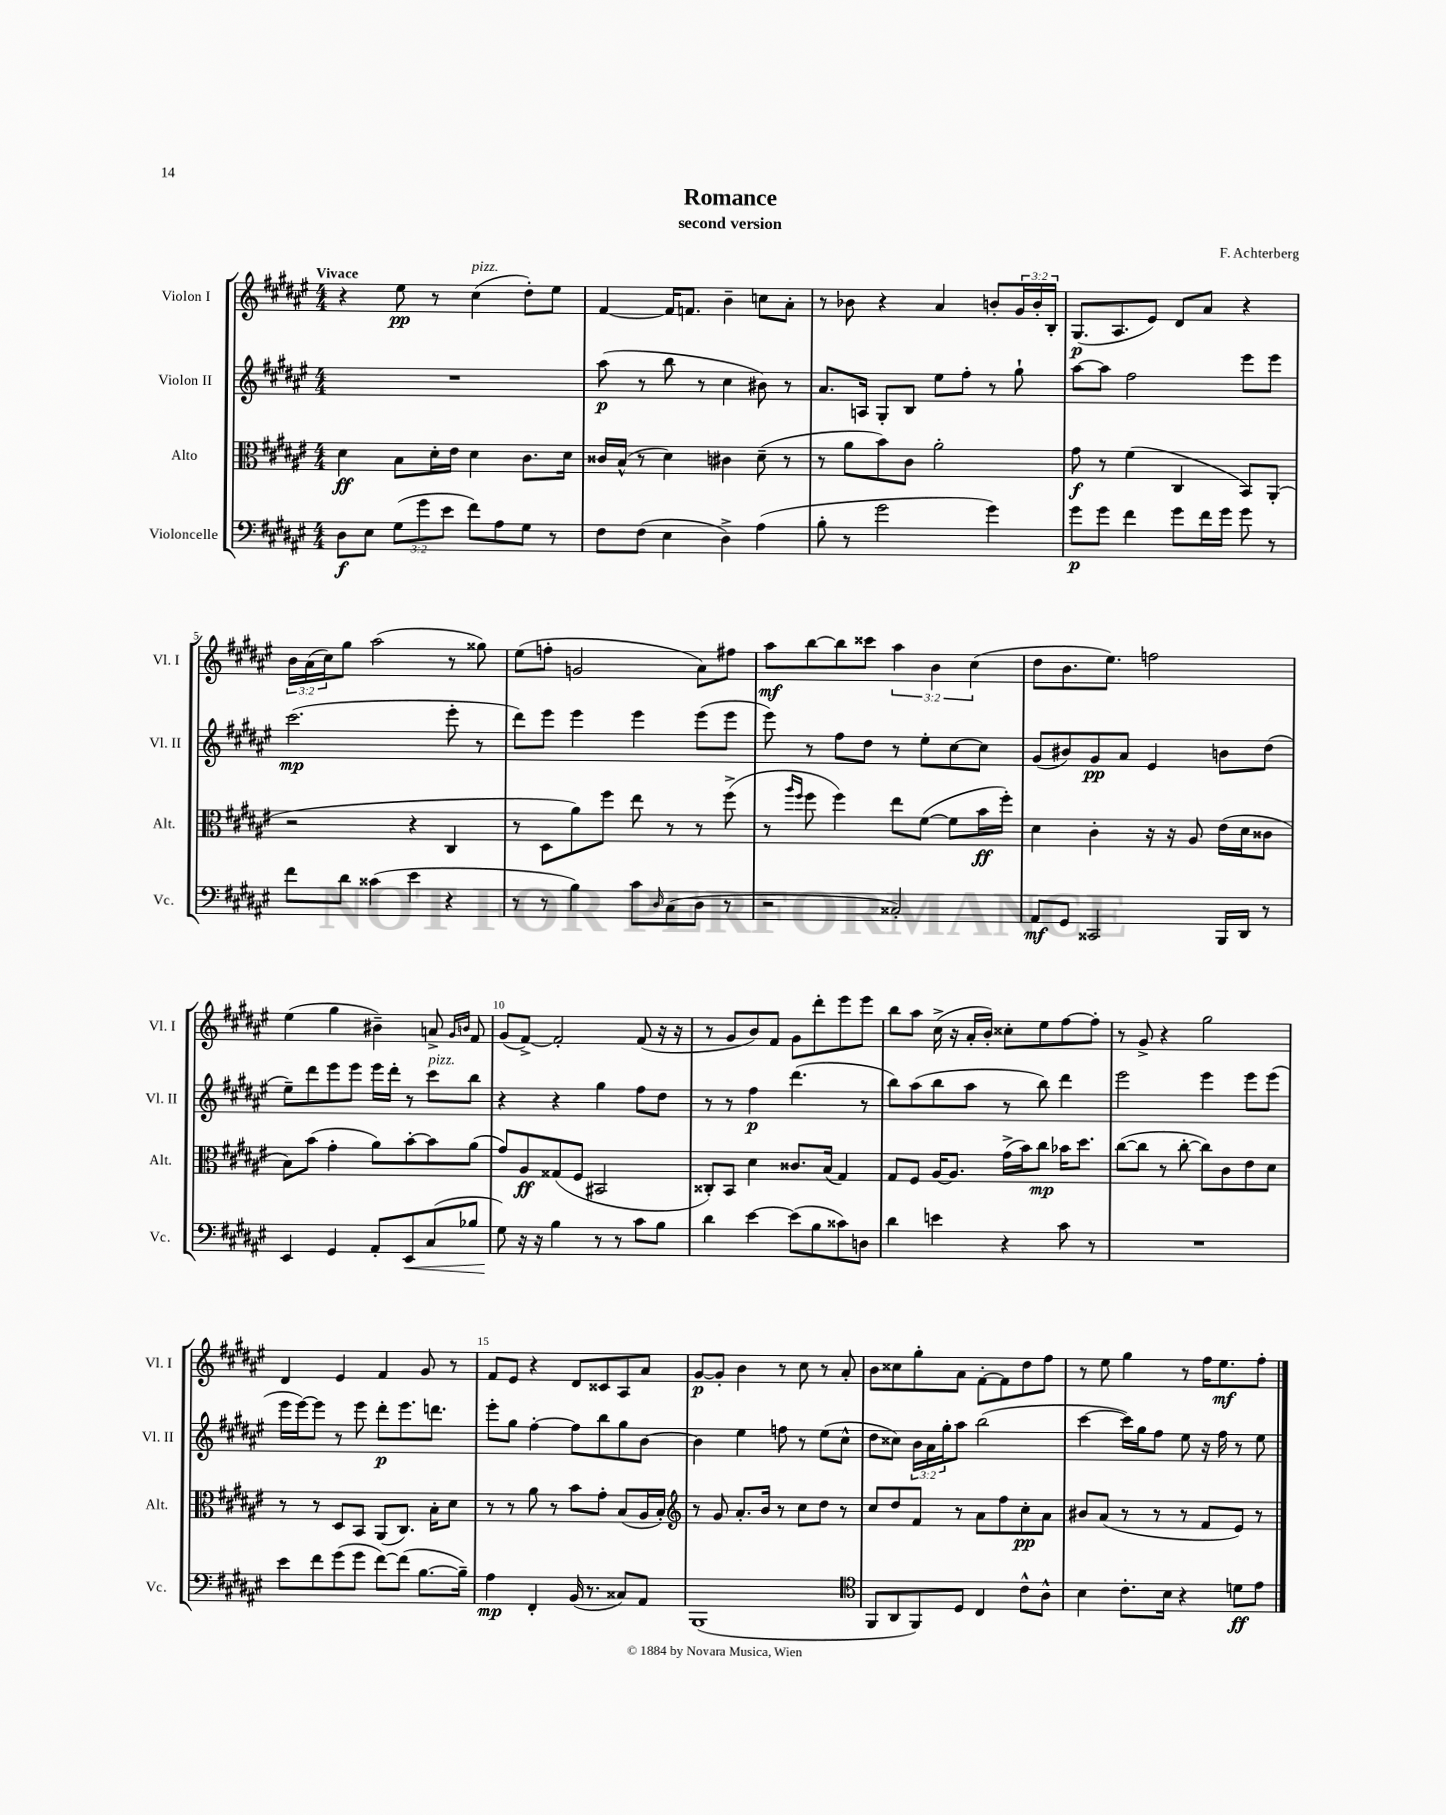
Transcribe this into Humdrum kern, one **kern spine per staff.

**kern	**kern	**kern	**kern
*staff4	*staff3	*staff2	*staff1
*clefF4	*clefC3	*clefG2	*clefG2
*k[f#c#g#d#a#e#]	*k[f#c#g#d#a#e#]	*k[f#c#g#d#a#e#]	*k[f#c#g#d#a#e#]
*M4/4	*M4/4	*M4/4	*M4/4
8D#	4d#	1r	4r
8E#	.	.	.
(12G#	8B	.	8ee#
12g#	.	.	.
.	16d#'	.	8r
12e#	.	.	.
.	16e#	.	.
8f#)	4d#	.	(4cc#
8A#	.	.	.
8G#	8.c#	.	8dd#')
8r	.	.	8ee#
.	16d#	.	.
=	=	=	=
8F#	16c##	(8aa#	[4f#
.	(16B^^	.	.
(8F#	8r	8r	.
4E#	4d#)	8bb	16f#]
.	.	.	8.f
.	.	8r	.
4D#^)	4c#	4cc#	4b~
(4A#	(8d#~	8b#)	8cc
.	8r	8r	8a#'
=	=	=	=
8B'	8r	8.a#	8r
8r	8a#	.	8b-
.	.	16A	.
2g#	8b)	8G#'	4r
.	8c#	8B	.
.	2a#'	8ee#	4a#
.	.	8ff#'	.
4g#)	.	8r	8b'
.	.	8gg#`	24g#
.	.	.	24b'
.	.	.	24B'
=	=	=	=
8g#	8g#	[8aa#	(8.G#
8g#	8r	8aa#]	.
.	.	.	8.A#
4f#	(4f#	2ff#	.
.	.	.	8e#)
8g#	4C#	.	8d#
16f#	.	.	8a#
16g#	.	.	.
8g#	8BB)	8eee#	4r
8r	(8AA#'	8eee#	.
=	=	=	=
8f#	2r	(2.ccc#	24b
.	.	.	(24a#
.	.	.	24cc#)
8d#	.	.	8gg#
(4c##	.	.	(2aa#
4e#	4r	.	.
4r	4C#	8eee#'	8r
.	.	8r	8gg##)
=	=	=	=
8r	8r	8ddd#)	(8ee#
8r	8D#	8eee#	8ff'
4B)	8a#)	4eee#	2g
.	8ff#	.	.
8c#	8ee#	4eee#	.
16qqD#	.	.	.
(8C#	8r	.	.
8D#	8r	(8eee#	8a#)
8r	(8ff#^	8eee#	8ff#
=	=	=	=
2r	8r	8eee#)	8aa#
.	16qqaa#	.	.
.	16qqff#	.	.
.	8ff#	8r	[8bb
.	4ff#)	8ff#	8bb]
.	.	8dd#	8ccc##
2C##')	8ee#	8r	6aa#
.	([8f#	8ee#'	.
.	.	.	6b
.	8f#]	[8cc#	.
.	.	.	(6cc#
.	16b	8cc#]	.
.	16ff#')	.	.
=	=	=	=
8AA#	4d#	(8g#	8dd#
8GG#	.	8b#)	8.b
2CC##	4c#'	8g#	.
.	.	.	8.ee#)
.	.	8a#	.
.	16r	4e#	2ff
.	16r	.	.
.	8A#	.	.
16BBB	(16e#	8b	.
16DD#	16d#	.	.
8r	8c##	(8dd#	.
=	=	=	=
4EE#	8B)	8ee#~)	(4ee#
.	(8b	8ddd#	.
4GG#	4g#'	8eee#	4gg#
.	.	8eee#	.
8AA#'	8a#)	16eee#	4b#~)
.	.	16ddd#'	.
8EE#	[8b'	8r	.
(8C#	8b]	8ccc#	8a^
.	.	.	16qqg#
.	.	.	16qqb
8B-	(8a#	8bb	8f#
=	=	=	=
8G#)	8g#)	4r	(8g#
16r	8A#	.	[8f#^)
16r	.	.	.
4B	(8G##	4r	2f#']
.	8F#	.	.
8r	2BB#	4gg#	.
8r	.	.	.
8c#	.	8ff#	(8f#
8B	.	8dd#	16r
.	.	.	16r
=	=	=	=
4d#	8C##')	8r	8r
.	8BB	8r	8g#
[4e#	4d#	4ff#	8b)
.	.	.	8f#
(8e#]	8.c##	(4.ddd#	8g#
8B	.	.	8ddd#'
.	(16B	.	.
8c##)	4G#)	.	8eee#
8D	.	8r	8eee#
=	=	=	=
4d#	8G#	8bb)	8bb
.	8F#	(8aa#	8aa#
4e	[16A#	8bb	(16cc#^
.	8.A#]	.	16r
.	.	8aa#	16a#'
.	.	.	16b')
4r	(16g#^	8r	8cc##'
.	16b)	.	.
.	8cc#	8bb)	8ee#
8c#	16b-	4ddd#	[8ff#
.	8.dd#	.	.
8r	.	.	8ff#']
=	=	=	=
1r	([8cc#	2eee#	8r
.	8cc#]	.	8g#^
.	8r	.	4r
.	[8cc#'	.	.
.	8cc#])	4eee#	2gg#
.	8c#	.	.
.	8e#	8eee#	.
.	8d#	(8eee#	.
=	=	=	=
8e#	8r	16eee#	4d#
.	.	[16eee#)	.
8f#	8r	8eee#]	.
(8g#	8D#	8r	4e#
8g#	8BB	8eee#	.
[8f#)	(8AA#	8ddd#'	4f#
(8f#]	8.C#)	8.eee#	.
[8.B	.	.	8g#
.	16B'	8.ddd	.
.	8d#	.	8r
16B~])	.	.	.
=	=	=	=
4A#	8r	8eee#'	8f#
.	8r	8gg#	8e#
4FF#'	8a#	[4ff#'	4r
.	8r	.	.
(16BB	8b	8ff#]	8d#
8.r	.	.	.
.	8g#'	8bb	8c##
8C##)	(8B	8gg#	8A#
8AA#	16A#	[8b	8a#
.	16B')	.	.
=	=	=	=
*	*clefG2	*	*
(1BBB	8r	4b]	[8g#
.	8g#	.	8g#']
.	8.a#'	4ee#	4b
.	16b	.	.
.	8r	8ff	8r
.	8cc#	8r	8cc#
.	8dd#	(8ee#	8r
.	8r	8cc#^^	8a#'
=	=	=	=
*clefC4	*	*	*
8FF#	8cc#	8dd#	8b
8AA#	8dd#	8cc##)	8cc##
8FF#)	8f#	24b	8gg#'
.	.	24a#	.
.	.	24gg#'	.
8D#	8r	8aa#	8a#
4C#	8a#	(2bb	[8f#'
.	8ff#	.	8f#]
8c#^^	8cc#'	.	8dd#
8A#^^	8a#	.	8ff#
=	=	=	=
4B	8b#	[4ccc#	8r
.	(8a#	.	8ee#
8.c#'	8r	16ccc#])	4gg#
.	.	16gg#	.
.	8r	8ff#	.
16B	.	.	.
4r	8r	8ee#	8r
.	8f#	16r	16ff#
.	.	16ff#	8.ee#
8d	8e#)	8r	.
8e#	8r	8ee#	8ff#'
==	==	==	==
*-	*-	*-	*-
